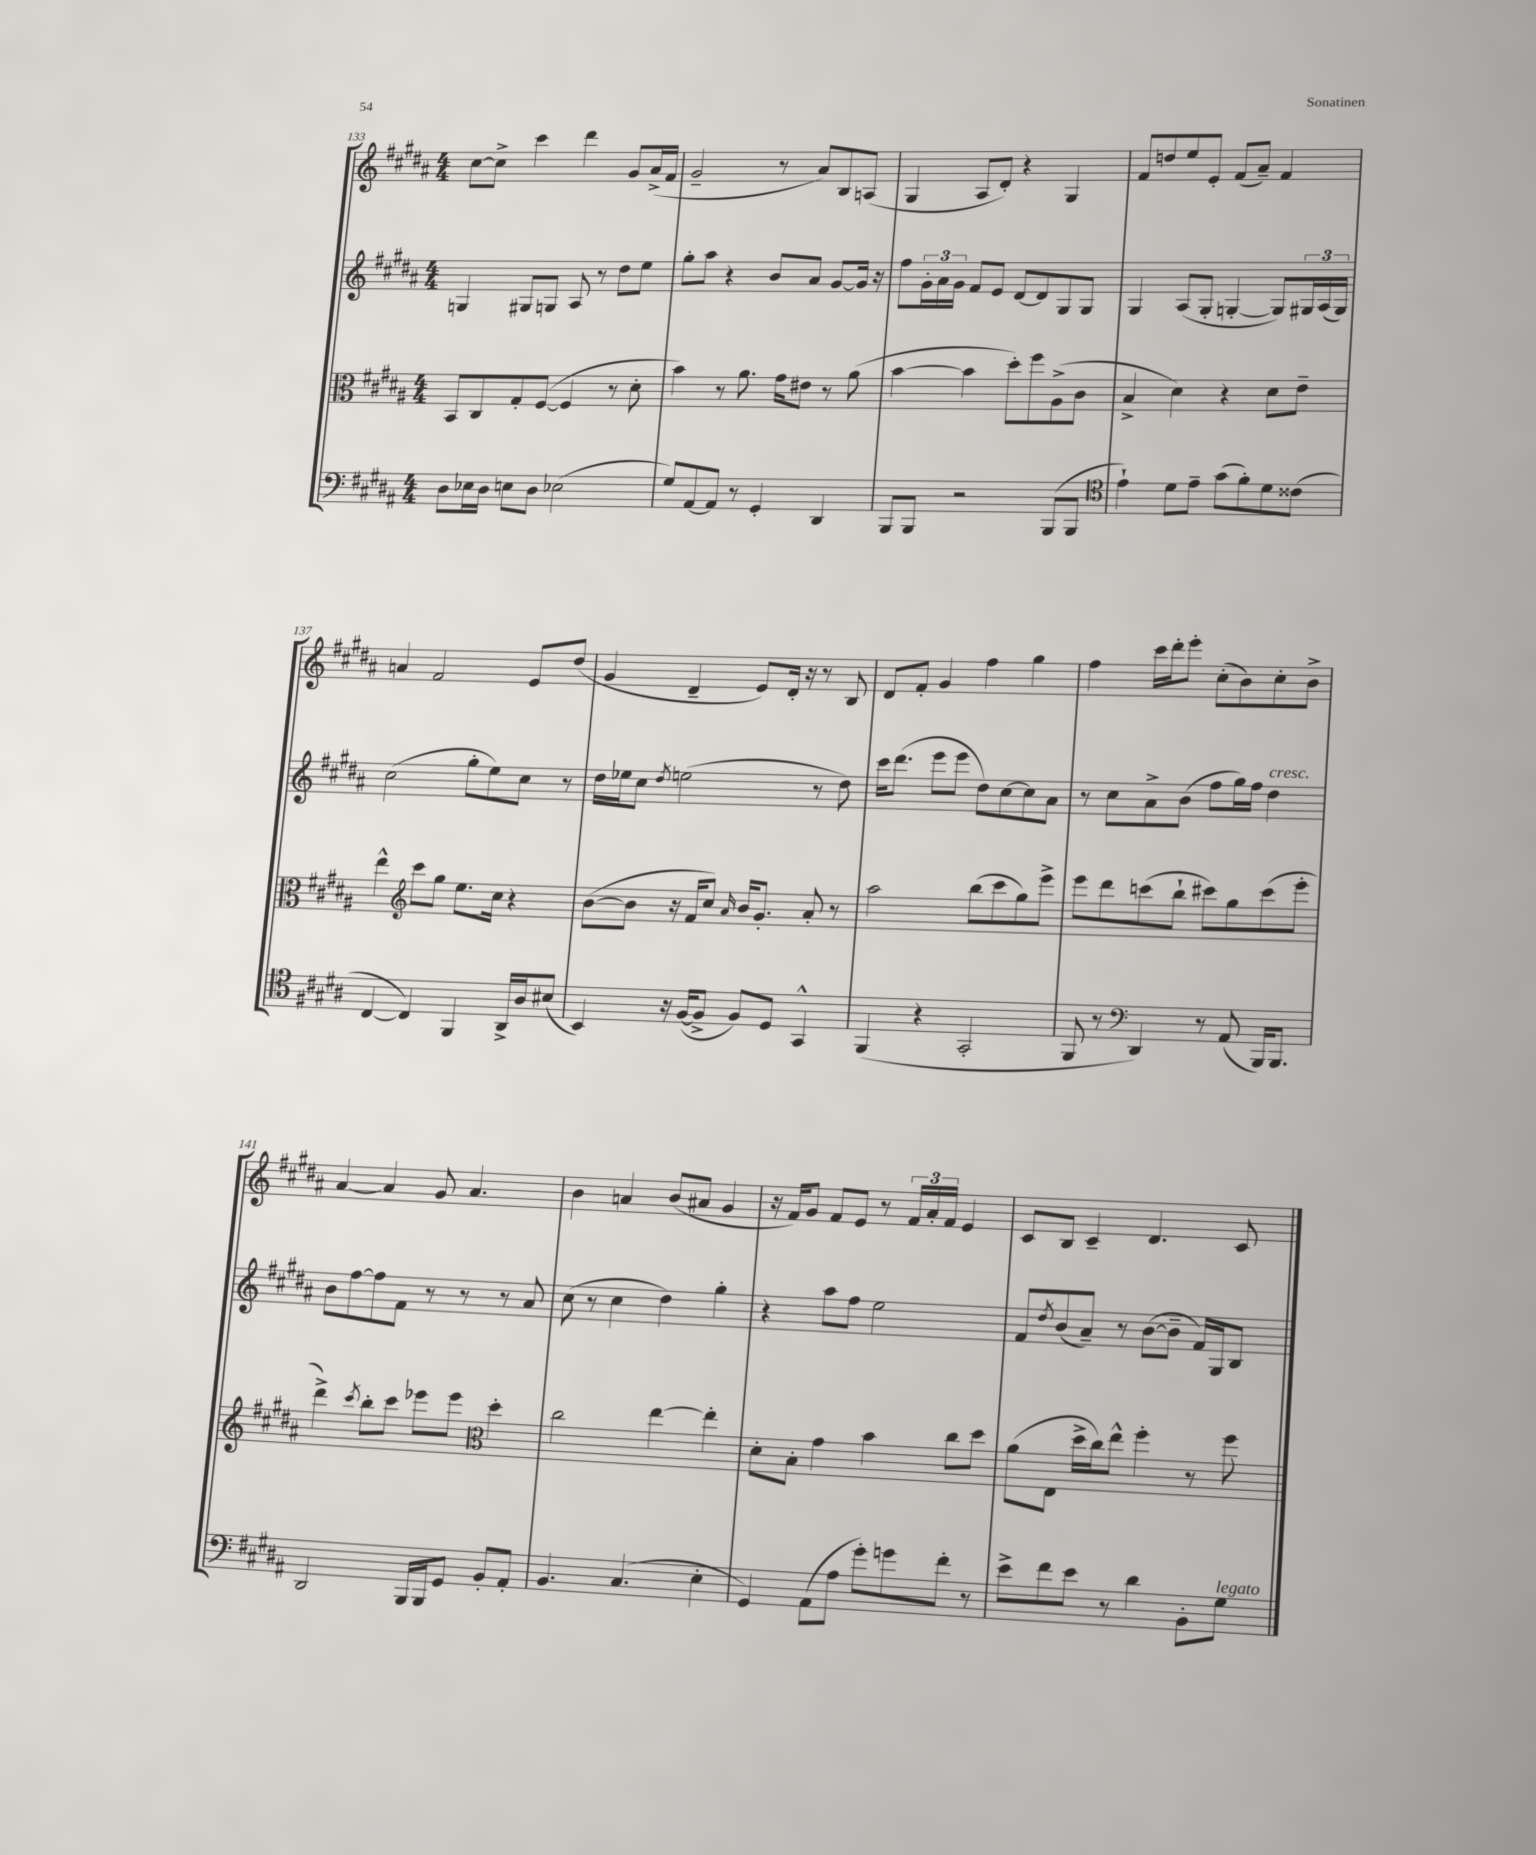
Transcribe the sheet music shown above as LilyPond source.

<<
\new StaffGroup <<
\new Staff = "s0" {
    \clef treble \key b \major \numericTimeSignature \time 4/4
    cis''8~ cis''8-> cis'''4 dis'''4 gis'8 ais'16->( fis'16 |
    gis'2-- r8 ais'8) b8 a8( |
    gis4 ais8 dis'8-.) r4 gis4 |
    fis'8 d''8 e''8 e'8-. fis'8( ais'8--) fis'4 |
    a'4 fis'2 e'8 dis''8( |
    gis'4 dis'4-- e'8) dis'16-. r16 r8 b8 |
    dis'8 fis'8-. gis'4 fis''4 gis''4 |
    fis''4 cis'''16 dis'''16-. e'''8-. cis''8-.( b'8) cis''8-. b'8-> |
    ais'4~ ais'4 gis'8 ais'4. |
    b'4 a'4 b'8( ais'8 gis'4 |
    r16 fis'16) gis'8 fis'8 e'8 r8 \tuplet 3/2 { fis'16 ais'16-. fis'16 } e'4 |
    cis'8 b8 cis'4-- dis'4. cis'8 \bar "|." |
}
\new Staff = "s1" {
    \clef treble \key b \major \numericTimeSignature \time 4/4
    g4 gis8 g8 ais8 r8 dis''8 e''8 |
    gis''8-. ais''8 r4 b'8 ais'8 gis'8~ gis'16 r16 |
    fis''8 \tuplet 3/2 { gis'16-. ais'16 gis'16 } fis'8 e'8 dis'8~ dis'8 gis8 gis8 |
    gis4 ais8( gis8-. g4~-. g8) \tuplet 3/2 { gis16 ais16( gis16) } |
    cis''2( gis''8-. e''8) cis''8 r8 |
    dis''16 ees''16 cis''8 \acciaccatura { dis''8 } e''2( r8 dis''8) |
    cis'''16 dis'''8.( e'''8 e'''8 dis''8) cis''8~ cis''8 ais'8 |
    r8 cis''8 ais'8-> b'8( fis''8 gis''16) fis''16 dis''4^\markup { \italic "cresc." } |
    b'8 fis''8~ fis''8 fis'8 r8 r8 r8 ais'8 |
    cis''8( r8 cis''4 dis''4) gis''4-. |
    r4 ais''8 fis''8 e''2 |
    fis'8 \acciaccatura { dis''8 } b'8( ais'8--) r8 b'8~( b'8-- fis'16) gis16 b8 \bar "|." |
}
\new Staff = "s2" {
    \clef alto \key b \major \numericTimeSignature \time 4/4
    b,8 cis8 gis8-. fis8~( fis4 r8 dis'8-. |
    b'4) r8 ais'8. gis'16 eis'8 r8 ais'8( |
    b'4~ b'4 dis''8-.) fis''8 ais8->( cis'8 |
    b4-> dis'4) r4 dis'8 e'8-- |
    e''4-^ \clef treble cis'''8 gis''8 e''8. cis''16 r4 |
    b'8~( b'8 r16 fis'16 cis''8) \grace { ais'16 } b'16 gis'8.-. ais'8-. r8 |
    ais''2 b''8( cis'''8 gis''8) e'''8-> |
    e'''8 dis'''8 c'''8( b''8-! cis'''8) gis''8 cis'''8( e'''8-. |
    dis'''4->) \acciaccatura { cis'''8 } b''8-. cis'''8 ees'''8 ees'''8 \clef alto dis''4-. |
    cis''2 e''4~ e''4-. |
    dis'8-. b8-. gis'4 b'4 cis''8 dis''8 |
    ais'8( e8 dis''16-> cis''16) e''8-^ fis''4-. r8 fis''8 \bar "|." |
}
\new Staff = "s3" {
    \clef bass \key b \major \numericTimeSignature \time 4/4
    dis8 ees16 dis16 e8 dis8 ees2( |
    gis8) ais,8~ ais,8 r8 gis,4-. dis,4 |
    b,,8 b,,8 r2 b,,8( b,,8 |
    \clef tenor e'4-!) dis'8 e'8-- gis'8( fis'8-.) dis'8 cisis'8( |
    cis4~ cis4) fis,4 ais,16-> ais16 bis8( |
    b,4) r16 fis16~( fis8-> fis8) dis8 gis,4-^ |
    fis,4( r4 gis,2-. |
    fis,8 r8 \clef bass dis,4) r8 ais,8( b,,16) b,,8. |
    dis,2 b,,16 b,,16 gis,8 b,8-. ais,8-. |
    b,4. cis4.( e4-. |
    gis,4) ais,8( ais8 gis'8-.) g'8 fis'8-. r8 |
    e'8-> fis'8 e'8 r8 dis'4 b,8-. gis8^\markup { \italic "legato" } \bar "|." |
}
>>
>>
\layout { \context { \Score currentBarNumber = #133 } }
